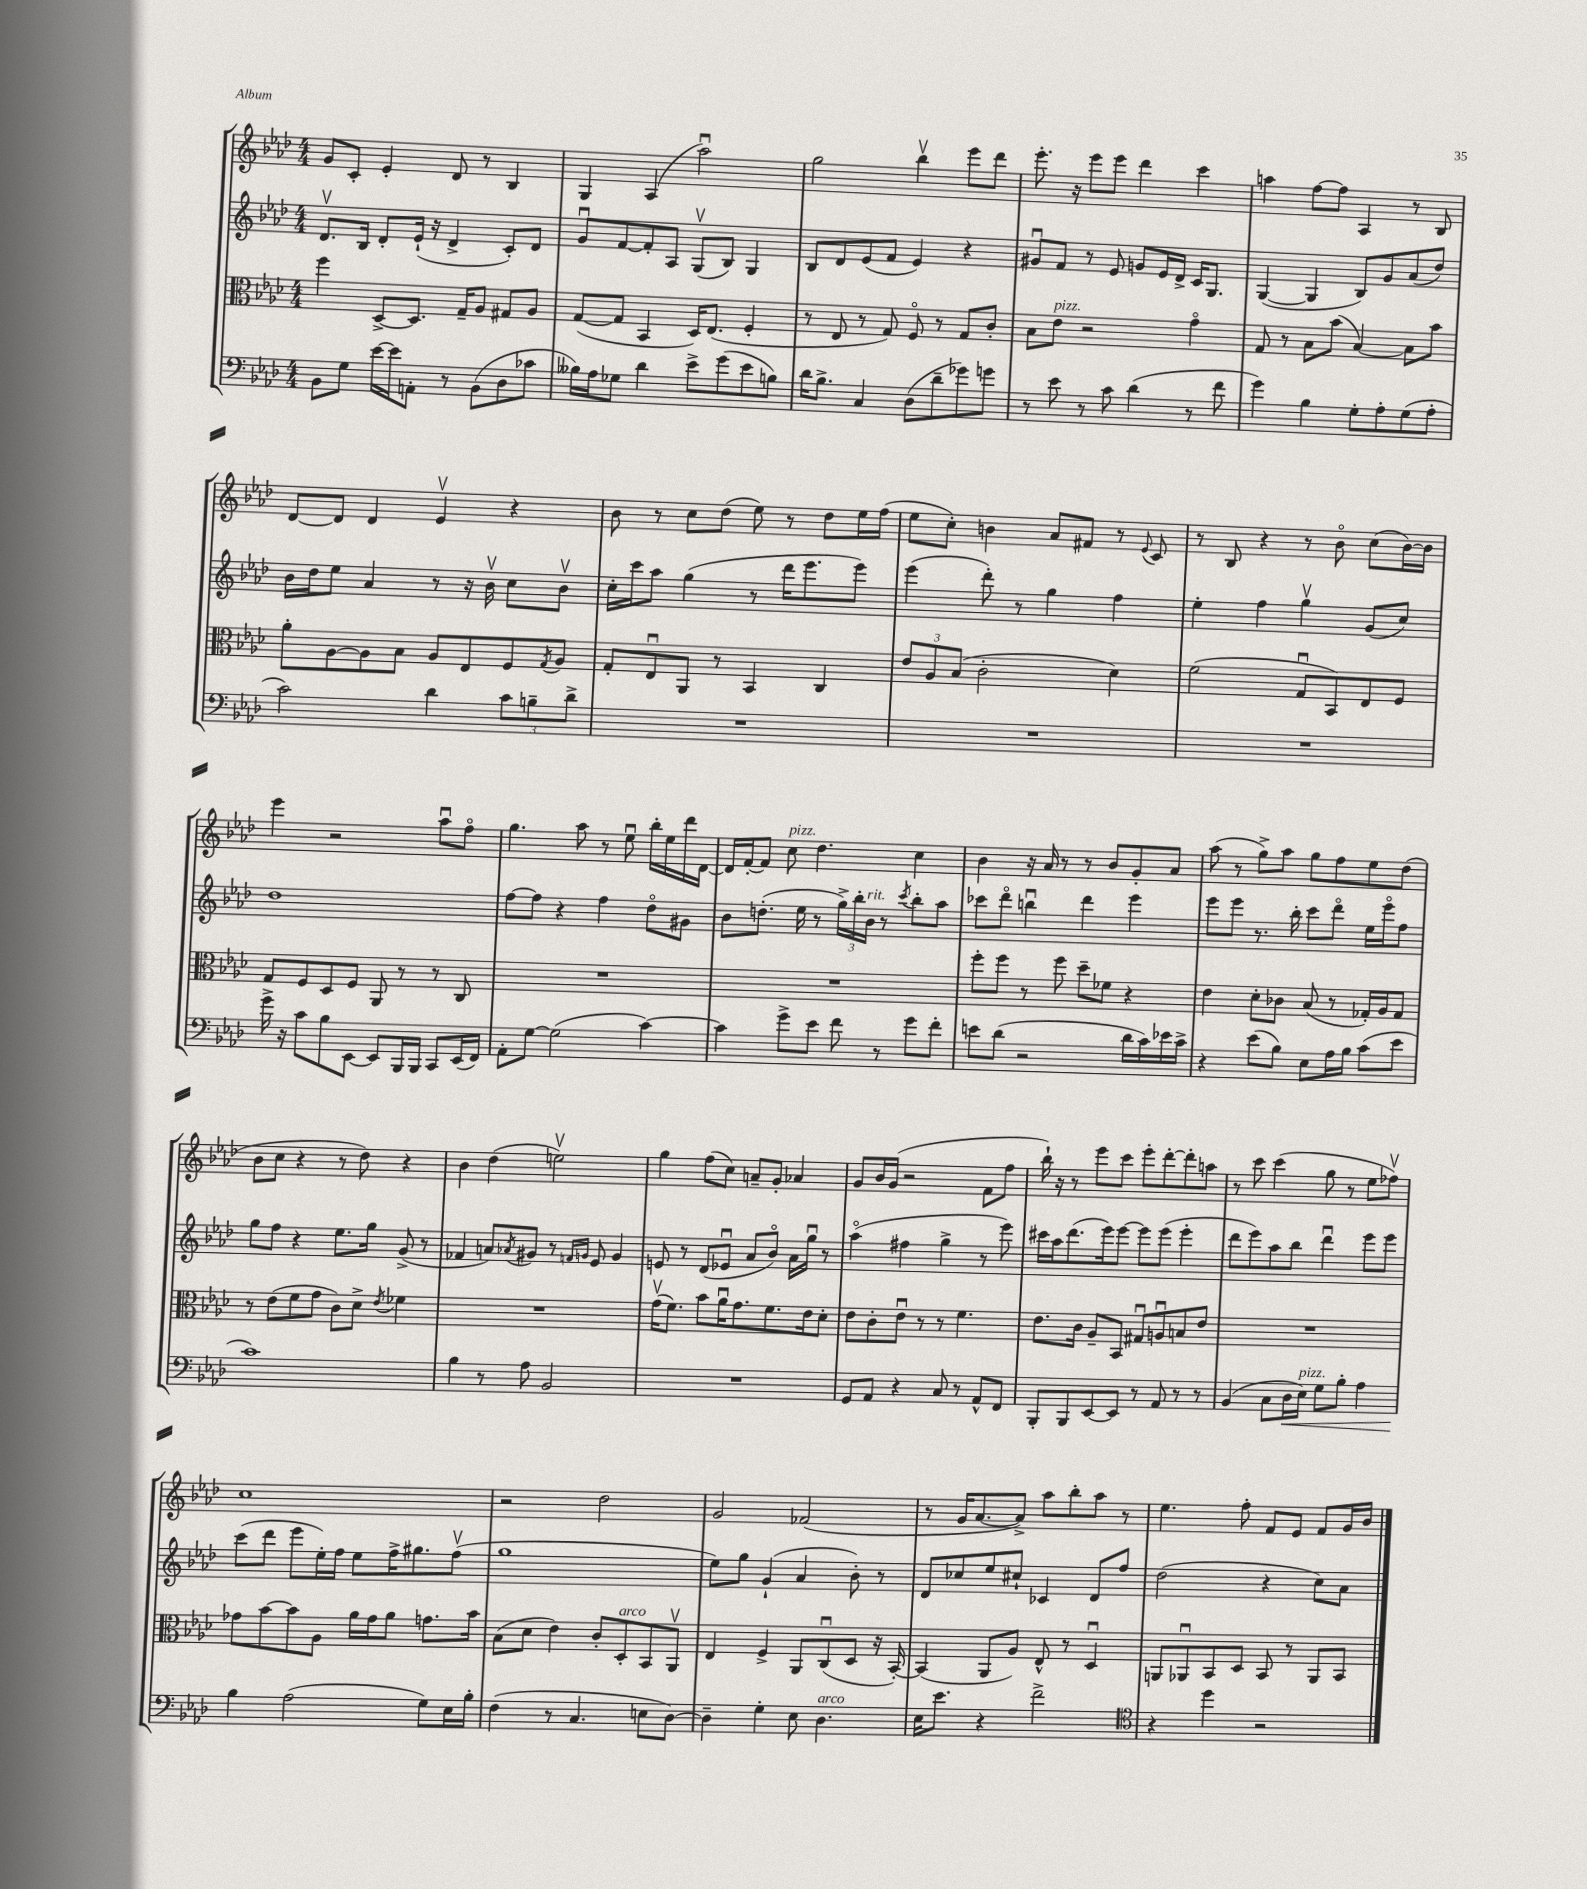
<<
\new StaffGroup <<
\new Staff = "s0" {
    \clef treble \key aes \major \numericTimeSignature \time 4/4
    g'8 c'8-. ees'4-. des'8 r8 bes4 |
    g4 aes4( aes''2\downbow) |
    g''2 bes''4\upbow ees'''8 des'''8 |
    ees'''8.-. r16 ees'''8 ees'''8 des'''4 c'''4 |
    a''4 f''8~ f''8 aes4 r8 bes8 |
    des'8~ des'8 des'4 ees'4\upbow r4 |
    bes'8 r8 c''8 des''8( ees''8) r8 des''8 ees''16 f''16( |
    ees''8 c''8-.) b'4 aes'8 fis'8 r8 \appoggiatura { ees'8 } c'8 |
    r8 bes8 r4 r8 bes'8\flageolet c''8( bes'16~) bes'16 |
    ees'''4 r2 aes''8\downbow f''8\flageolet |
    g''4. aes''8 r8 ees''8\downbow bes''16-. ees''16 des'''16 des'16~ |
    des'16 f'16~-. f'8 c''8^\markup { \italic "pizz." } des''4. c''4 |
    bes'4 r16 aes'16 r8 r8 bes'8 g'8-. aes'8 |
    aes''8( r8 g''8->) aes''8 g''8 f''8 ees''8 des''8( |
    bes'8 c''8 r4 r8 des''8) r4 |
    bes'4 des''4( e''2\upbow) |
    g''4 f''8( c''8) a'8-- g'8-. aes'4 |
    g'8 bes'16 g'16( r2 f'8 f''8 |
    bes''16-!) r16 r8 ees'''8 c'''8 ees'''8-. des'''8~-. des'''8-. a''8 |
    r8 c'''8 c'''4( g''8 r8 ees''8 fes''8\upbow) |
    c''1 |
    r2 des''2 |
    g'2 fes'2( |
    r8 g'16 aes'8.~ aes'8->) aes''8 bes''8-. aes''8 r8 |
    ees''4. f''8-. f'8 ees'8 f'8 g'16 bes'16 \bar "|." |
}
\new Staff = "s1" {
    \clef treble \key aes \major \numericTimeSignature \time 4/4
    des'8.\upbow bes16 des'8-. ees'16-!( r16 des'4-> c'8-.) des'8 |
    g'8\downbow f'8~ f'8-. aes8 g8\upbow( bes8) g4 |
    bes8 des'8 ees'8( f'8 ees'4) r4 |
    gis'8\downbow f'8 r8 ees'8 g'8 ees'16 des'16-> c'16 g8. |
    g4~( g4 bes8) g'8 aes'8( des''8) |
    bes'16 des''16 ees''8 aes'4 r8 r16 bes'16\upbow c''8 bes'8\upbow |
    c''16-. c'''16 aes''8 g''4( r8 des'''16 ees'''8. ees'''8) |
    ees'''4( des'''8-.) r8 g''4 f''4 |
    ees''4-. f''4 g''4\upbow g'8( c''8) |
    des''1 |
    f''8~ f''8 r4 f''4 des''8\flageolet gis'8 |
    bes'8 d''8.-.( ees''16 r8 \tuplet 3/2 { g''16->) bes''16-. bes'16^\markup { \italic "rit." } } r8 \acciaccatura { c'''8 } bes''8-. aes''8 |
    ces'''8 des'''8\flageolet b''4\downbow des'''4 ees'''4 |
    ees'''8 ees'''8 r8. bes''16-. c'''8 des'''8\flageolet ees''16 ees'''16\flageolet f''8 |
    g''8 f''8 r4 ees''8. g''16 g'8->( r8 |
    fes'4 a'8) \acciaccatura { aes'8 } gis'8 r8 \grace { f'16 g'16 } ees'8 g'4 |
    e'8 r8 des'8( ees'8\downbow aes'8 bes'8\flageolet) aes'16 g''16\downbow r8 |
    aes''4\flageolet( fis''4 g''4-> r8 ees'''8) |
    cis'''16 aes''16 des'''8.( ees'''16) ees'''8~ ees'''8 ees'''8( ees'''4-. |
    des'''8 ees'''8) aes''8 bes''8 des'''4\downbow ees'''8 ees'''8 |
    c'''8( des'''8 ees'''8 ees''16-.) f''16 ees''8 f''16-> gis''8. f''8\upbow( |
    g''1 |
    ees''8) g''8 g'4-!( aes'4 bes'8-.) r8 |
    des'8 ces''8 ees''8 cis''8-! ces'4 des'8 f''8 |
    des''2( r4 c''8) aes'8 \bar "|." |
}
\new Staff = "s2" {
    \clef alto \key aes \major \numericTimeSignature \time 4/4
    f''4 des8~-> des8. g16-- aes8 gis8 aes8 |
    g8~( g8 bes,4 des16) ees8.( f4-. |
    r8 ees8 r8 g8) f8\flageolet r8 g8 c'8-. |
    bes8 ees'8^\markup { \italic "pizz." } r2 g'4\flageolet |
    g8 r8 bes8 bes'8( bes4~) bes8 bes'8 |
    aes'8-. aes8~ aes8 bes8 aes8 ees8 f8 \acciaccatura { g8 } aes8 |
    g8-. ees8\downbow aes,8 r8 bes,4 c4 |
    \tuplet 3/2 { ees'8 aes8 bes8( } c'2-. des'4) |
    f'2( g8\downbow bes,8) ees8 f8 |
    g8 f8 des8 f8 aes,8 r8 r8 c8 |
    R1 |
    R1 |
    f''8-. f''8 r8 f''8 des''8-- fes'8 r4 |
    ees'4 des'8-. ces'8 bes8( r8 ges16-.) aes16 ges8 |
    r8 ees'8( f'8 g'8 c'8) des'8-> \acciaccatura { ees'8 } fes'4 |
    R1 |
    g'16\upbow( f'8.) bes'8 aes'16\downbow g'8. f'8. ees'16 des'8-. |
    ees'8 c'8-. ees'8\downbow r8 r8 f'4. |
    ees'8. c'16 aes8-- bes,8 gis8\downbow a8\downbow b8 ees'8 |
    R1 |
    ges'8 bes'8~ bes'8 aes8 aes'16 ges'16 aes'8 g'8. bes'16 |
    bes8( des'8 ees'4) c'8-. des8-.^\markup { \italic "arco" } bes,8 aes,8\upbow |
    ees4 f4-> aes,8 c8\downbow( des8 r16 bes,16~-.) |
    bes,4( aes,8 aes8) ees8-^ r8 des4\downbow |
    a,8 aes,8\downbow bes,8 des8 bes,8 r8 aes,8 bes,8 \bar "|." |
}
\new Staff = "s3" {
    \clef bass \key aes \major \numericTimeSignature \time 4/4
    bes,8 g8 ees'16~ ees'16 a,8-. r8 bes,8( des8 ces'8 |
    beses16) aes16 ges8 des'4 ees'8-> g'8( ees'8 b8) |
    des'16 bes8.-> c4 des8( des'8-- ges'8) g'8 |
    r8 ees'8 r8 c'8 des'4( r8 f'8 |
    g'4) bes4 g8-. aes8-. g8( aes8-. |
    c'2) des'4 \tuplet 3/2 { c'8 b8-- des'8-> } |
    R1 |
    R1 |
    R1 |
    g'16-> r16 c'8 bes8 ees,8~ ees,8 bes,,16 bes,,16 c,8 ees,16( f,16) |
    aes,8-. g8~ g2( c'4~) |
    c'4 g'8-> ees'8 f'8 r8 g'8 f'8-. |
    e'8 des'8( r2 des'16 c'16) ees'16 c'16-> |
    r4 ees'8( bes8) ees8 aes16 bes16 c'8( ees'8 |
    c'1) |
    bes4 r8 aes8 bes,2 |
    R1 |
    g,8 aes,8 r4 c8 r8 aes,8-^ f,8 |
    bes,,8-. bes,,8 ees,8~ ees,8 r8 aes,8 r8 r8 |
    bes,4( c8 des16\< ees16^\markup { \italic "pizz." }) g8 bes8-. aes4 |
    bes4\! aes2( g8) ees16 bes16-. |
    f4( r8 c4. e8 des8~) |
    des4-- g4-. ees8 des4.^\markup { \italic "arco" } |
    ees16 ees'8. r4 f'2-> |
    \clef tenor r4 des''4 r2 \bar "|." |
}
>>
>>
\layout { \context { \Score \remove "Bar_number_engraver" } }
